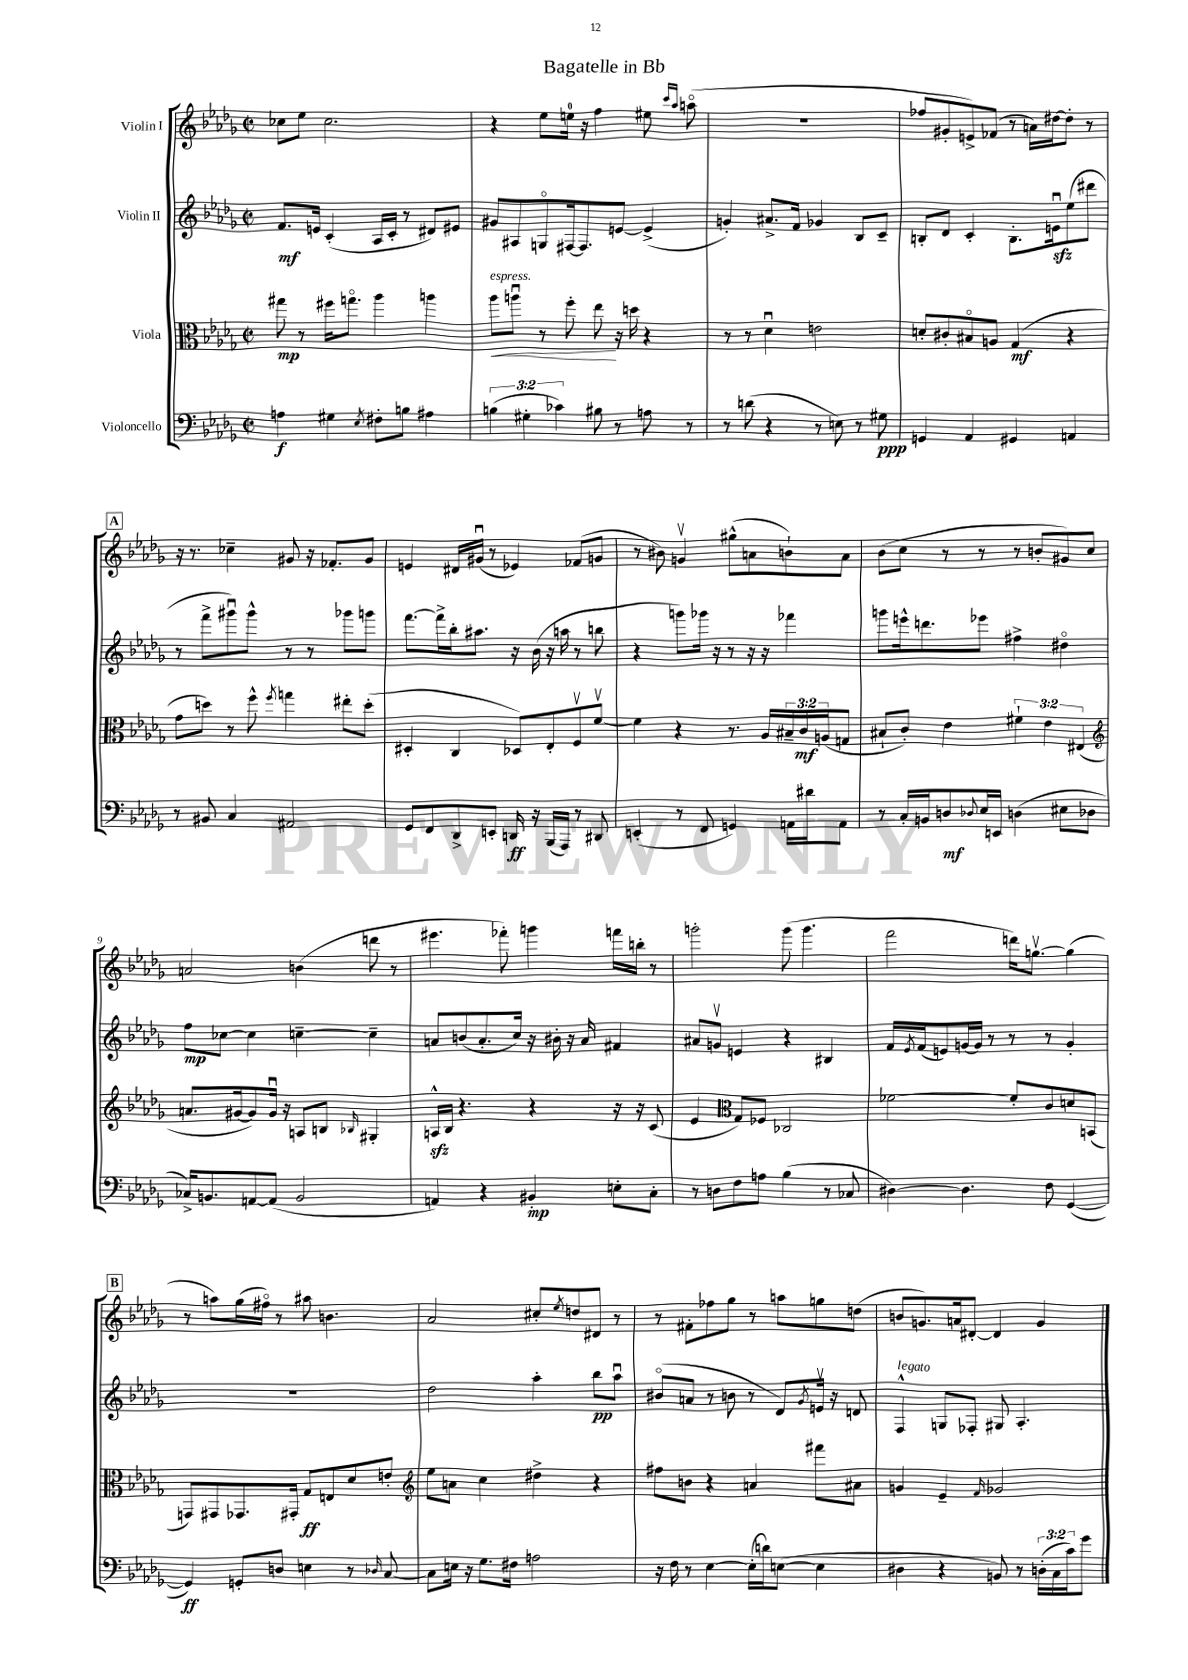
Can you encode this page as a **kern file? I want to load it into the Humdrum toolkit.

**kern	**dynam	**kern	**dynam	**kern	**dynam	**kern
*part4	*part4	*part3	*part3	*part2	*part2	*part1
*staff4	*staff4	*staff3	*staff3	*staff2	*staff2	*staff1
*I"Violoncello	*	*I"Viola	*	*I"Violin II	*	*I"Violin I
*clefF4	*	*clefC3	*	*clefG2	*	*clefG2
*k[b-e-a-d-g-]	*	*k[b-e-a-d-g-]	*	*k[b-e-a-d-g-]	*	*k[b-e-a-d-g-]
*M2/2	*	*M2/2	*	*M2/2	*	*M2/2
*met(c|)	*	*met(c|)	*	*met(c|)	*	*met(c|)
=1	=1	=1	=1	=1	=1	=1
4An\	f	8gg#X\	mp	8.f/L	mf	8cc-X\L
.	.	8r	.	.	.	8ee-\J
.	.	.	.	16en/Jk	.	.
4G#X\	.	16ff#X\KL	.	(4c'/	.	2.cc-\
.	.	8.ggn\J	.	.	.	.
8qE-/	.	.	.	.	.	.
8F#X'\L	.	4aa-\	.	16A-/LL	.	.
.	.	.	.	16c'/JJ	.	.
8Bn\J	.	.	.	8r	.	.
4A#X\	.	4aan\	.	8d#X/L)	.	.
.	.	.	.	8e#X/J	.	.
=2	=2	=2	=2	=2	=2	=2
!	!	!LO:TX:a:i:t=espress.	!	!	!	!
!	!	!	!LO:HP:b	!	!	!
(6Bn\	.	8aa-\L	<	8g#X/L	.	4r
.	.	8aanu\J	.	8A#X/	.	.
6G#X'\	.	.	.	.	.	.
.	.	8r	.	8Gn/	.	8ee-\L
6c-X\)	.	.	.	.	.	.
.	.	8ff'\	.	[16F#X/k	.	16een\Jk
.	.	.	.	8.F#/]	.	16r
8B#X\	.	8ee-\	.	.	.	4ff\
8r	.	16r	[	[8en/J	.	.
.	.	16ddn\	.	.	.	.
8An\	.	4r	.	(4e^/]	.	8ee#X\
.	.	.	.	.	.	16qqccc/LL
.	.	.	.	.	.	16qqaa-/JJ
8r	.	.	.	.	.	(8aan\
=3	=3	=3	=3	=3	=3	=3
8r	.	8r	.	4gn'/)	.	1r
(8dn\	.	8r	.	.	.	.
4r	.	4d-u\	.	8.a#X^/L	.	.
.	.	.	.	16f/Jk	.	.
8r	.	2en\	.	4g-X/	.	.
8En\)	.	.	.	.	.	.
8r	.	.	.	8B-/L	.	.
8G#X\	ppp	.	.	8c~/J	.	.
=4	=4	=4	=4	=4	=4	=4
4GGn/	.	8dn'/L	.	8Bn'/L	.	8ff-X/L
.	.	8c#X'/	.	8d-/J	.	8g#X'/
4AA-/	.	8B#X/	.	4c'/	.	8en^/)
.	.	8An/J	.	.	.	(8f-X/J
4GG#X/	.	(4G-/	mf	8.B'\L	.	8r
.	.	.	.	.	.	16an\LL)
.	.	.	.	16enzzu\k	.	[16dd#X\J
4AAn/	.	4r	.	(8ee-\	.	8dd#'\J]
.	.	.	.	8ddd#X\J	.	8r
!!LO:LB:g=z
!!LO:REH:place=s1:t=A
=5	=5	=5	=5	=5	=5	=5
8r	.	8g-\L	.	8r	.	16r
.	.	.	.	.	.	8.r
8BB#X/	.	8ddn\J)	.	8fff^\L	.	.
4C/	.	8r	.	8ggg#Xu\)	.	4cc-X~\
.	.	8ff^^\	.	8ggg#^^\J	.	.
.	.	8qff/	.	.	.	.
2AA#X/	.	4ggn\	.	8r	.	8g#X/
.	.	.	.	8r	.	16r
.	.	.	.	.	.	8.f-X'/L
.	.	8ee#X'\L	.	8ggg-X\L	.	.
.	.	(8dd'\J	.	8gggn\J	.	8g#/J
=6	=6	=6	=6	=6	=6	=6
8GG-/L	.	4D#X'/	.	[8.fff\L	.	4en/
8FF/	.	.	.	.	.	.
.	.	.	.	16fff^\L]	.	.
8DD-^/	.	4C/	.	16bb-'\J	.	16d#X/LL
.	.	.	.	8.aa#X\J	.	(16g#Xu/JJ
8EEn'/J	.	.	.	.	.	8r
16DDn/	ff	8D-X/L)	.	16r	.	4e-X/)
16r	.	.	.	(16b-\	.	.
(16BBB-/LL	.	8E-'/	.	16r	.	.
16AAA-/JJ)	.	.	.	16aan\	.	.
8r	.	8Fv/	.	8r	.	(8f-X/L
8DD#X/	.	[8fv/J	.	8bbn\	.	8gn/J
=7	=7	=7	=7	=7	=7	=7
(4EEn'/	.	4f\]	.	4r	.	8r
.	.	.	.	.	.	8b#X\)
8r	.	4r	.	8gggn\L)	.	4gnv/
8FF/	.	.	.	16ggg-X\Jk	.	.
.	.	.	.	16r	.	.
4GGn/)	.	8.r	.	8r	.	(8gg#X^^\L
.	.	.	.	16r	.	8an\
.	.	16A-/LL	.	16r	.	.
16AAn\LL	.	24B#X~/	.	4fff-X\	.	8bn`\)
.	.	24c/	mf	.	.	.
16d#X\J	.	.	.	.	.	.
.	.	(24An/J	.	.	.	.
8AA\J	.	8Gn/J	.	.	.	8a\J
=8	=8	=8	=8	=8	=8	=8
8r	.	8B#X`/L	.	8gggn\L	.	(8b-\L
16C'/LL	.	8c'/J)	.	16eeen^^\k	.	8cc\J
16BBn/J	.	.	.	8.dddn\	.	.
8Dn/	mf	4e-\	.	.	.	8r
8qqD-X/	.	.	.	.	.	.
16E-/L	.	.	.	8eee-X\J	.	8r
16EEn/JJ	.	.	.	.	.	.
(4Dn\	.	6f#X`\	.	4ff#X^\	.	8r
.	.	.	.	.	.	8bn'/L
.	.	6e-\	.	.	.	.
8E#X\L	.	.	.	4dd#X\	.	8g#X/)
.	.	(6E#X/	.	.	.	.
8D-X\J	.	.	.	.	.	8cc/J
!!LO:LB:g=z
=9	=9	=9	=9	=9	=9	=9
*	*	*clefG2	*	*	*	*
16C-X^/KL)	.	8.an/L	.	8ff\L	mp	2an/
8.BBn/	.	.	.	.	.	.
.	.	.	.	[8cc-X\J	.	.
.	.	[16g#X/k	.	.	.	.
[8AAn/	.	8g#/])	.	4cc-\]	.	.
(8AA/J]	.	16g#u/Jk	.	.	.	.
.	.	16r	.	.	.	.
2BB/	.	8An/L	.	[4ccn~\	.	(4bn\
.	.	8Bn/J	.	.	.	.
.	.	16qqB-X/	.	.	.	.
.	.	4G#X'/	.	4cc~\]	.	8dddn\
.	.	.	.	.	.	8r
=10	=10	=10	=10	=10	=10	=10
4AAn/)	.	16Anzz^^/LL	.	8an/L	.	4.eee#X\
.	.	16B-/JJ	.	.	.	.
.	.	4.r	.	(8bn/	.	.
4r	.	.	.	8.a'/	.	.
.	.	.	.	.	.	8fff-X'\)
.	.	.	.	16cc/Jk)	.	.
4BB#X'/	mp	4r	.	16r	.	4gggn\
.	.	.	.	16b#X'\	.	.
.	.	.	.	16r	.	.
.	.	.	.	16a/	.	.
8En'\L	.	16r	.	4f#X/	.	16fffn\LL
.	.	16r	.	.	.	16bbn'\JJ
8C'\J	.	(8c/	.	.	.	8r
=11	=11	=11	=11	=11	=11	=11
8r	.	4e-/	.	8a#X/L	.	2gggn'\
8Dn\L	.	.	.	8gnv/J	.	.
*	*	*clefC3	*	*	*	*
8F\	.	8G-/L)	.	4en/	.	.
8An\J	.	8F-X/J	.	.	.	.
(4B-\	.	2C-X/	.	4r	.	(8ggg\
.	.	.	.	.	.	4.ggg\
8r	.	.	.	4B#X/	.	.
8C-X/	.	.	.	.	.	.
=12	=12	=12	=12	=12	=12	=12
[4D#X\)	.	[2f-X\	.	16f/LL	.	2fff\
.	.	.	.	8qe-/	.	.
.	.	.	.	(16f/J	.	.
.	.	.	.	8en/)	.	.
4.D#\]	.	.	.	[16gn/L	.	.
.	.	.	.	16g/JJ]	.	.
.	.	.	.	8r	.	.
.	.	8f-'/L]	.	8r	.	16dddn\KL)
.	.	.	.	.	.	[8.ggnv\J
8F\	.	8c/	.	8r	.	.
([4GG-/	.	8dn/	.	4g'/	.	(4gg\]
.	.	(8BBn/J	.	.	.	.
!!LO:LB:g=z
!!LO:REH:place=s1:t=B
=13	=13	=13	=13	=13	=13	=13
4GG-/])	ff	8GGn/L)	.	1r	.	8r
.	.	8GG#X/	.	.	.	8aan\L)
8GGn'/L	.	8.GG-X/	.	.	.	(16gg-\L
.	.	.	.	.	.	16ff#X\JJ)
8Dn/J	.	.	.	.	.	8r
.	.	16GG#X'/Jk	.	.	.	.
4En\	.	8G-/L	ff	.	.	8aa#X\
.	.	8En/	.	.	.	4.bn\
8r	.	8d-/	.	.	.	.
16qqD-X/	.	.	.	.	.	.
[8C/	.	8en'/J	.	.	.	.
=14	=14	=14	=14	=14	=14	=14
*	*	*clefG2	*	*	*	*
8C\L]	.	8ee-\L	.	2dd-\	.	2a-/
16En\Jk	.	8an\J	.	.	.	.
16r	.	.	.	.	.	.
8.G-\L	.	4cc\	.	.	.	.
16F#X\Jk	.	.	.	.	.	.
2An\	.	4dd#X^\	.	4aa-'\	.	8cc#X'/L
.	.	.	.	.	.	8qee-/
.	.	.	.	.	.	8ddn/
.	.	4r	.	8bb-\L	pp	8d#X/J
.	.	.	.	8aa-u\J	.	8r
=15	=15	=15	=15	=15	=15	=15
16r	.	8ff#X\L	.	(8b#X/L	.	8r
16F\	.	.	.	.	.	.
8r	.	8bn\J	.	8an/J	.	8f#X'\L
[4E-\	.	4r	.	8r	.	8ff-X\
.	.	.	.	8bn\	.	8gg-\J
(16E-'\LL]	.	4an/	.	8r	.	8r
16dn\J)	.	.	.	.	.	.
([8En\J	.	.	.	8d-/L)	.	8aan\L
.	.	.	.	8qg-/	.	.
4E\]	.	8fff#X\L	.	16env/Jk	.	8ggn\
.	.	.	.	16r	.	.
.	.	8a#X\J	.	8dn/	.	(8ddn\J
=16	=16	=16	=16	=16	=16	=16
!	!	!	!	!LO:TX:a:i:t=legato	!	!
4D#X\	.	4gn/	.	4F^^/	.	8bn/L
.	.	.	.	.	.	8.gn/)
4r	.	4e-~/	.	8Gn/L	.	.
.	.	.	.	.	.	16an/k
.	.	.	.	8F-X'/J	.	[8d#X'/J
.	.	16qqf/	.	.	.	.
8BBn/)	.	2g-X/	.	8G#X/	.	4d#/]
8r	.	.	.	4.A-'/	.	.
(24Dn'\LL	.	.	.	.	.	4g/
24C\	.	.	.	.	.	.
24c\J)	.	.	.	.	.	.
8g-\J	.	.	.	.	.	.
==	==	==	==	==	==	==
*-	*-	*-	*-	*-	*-	*-
